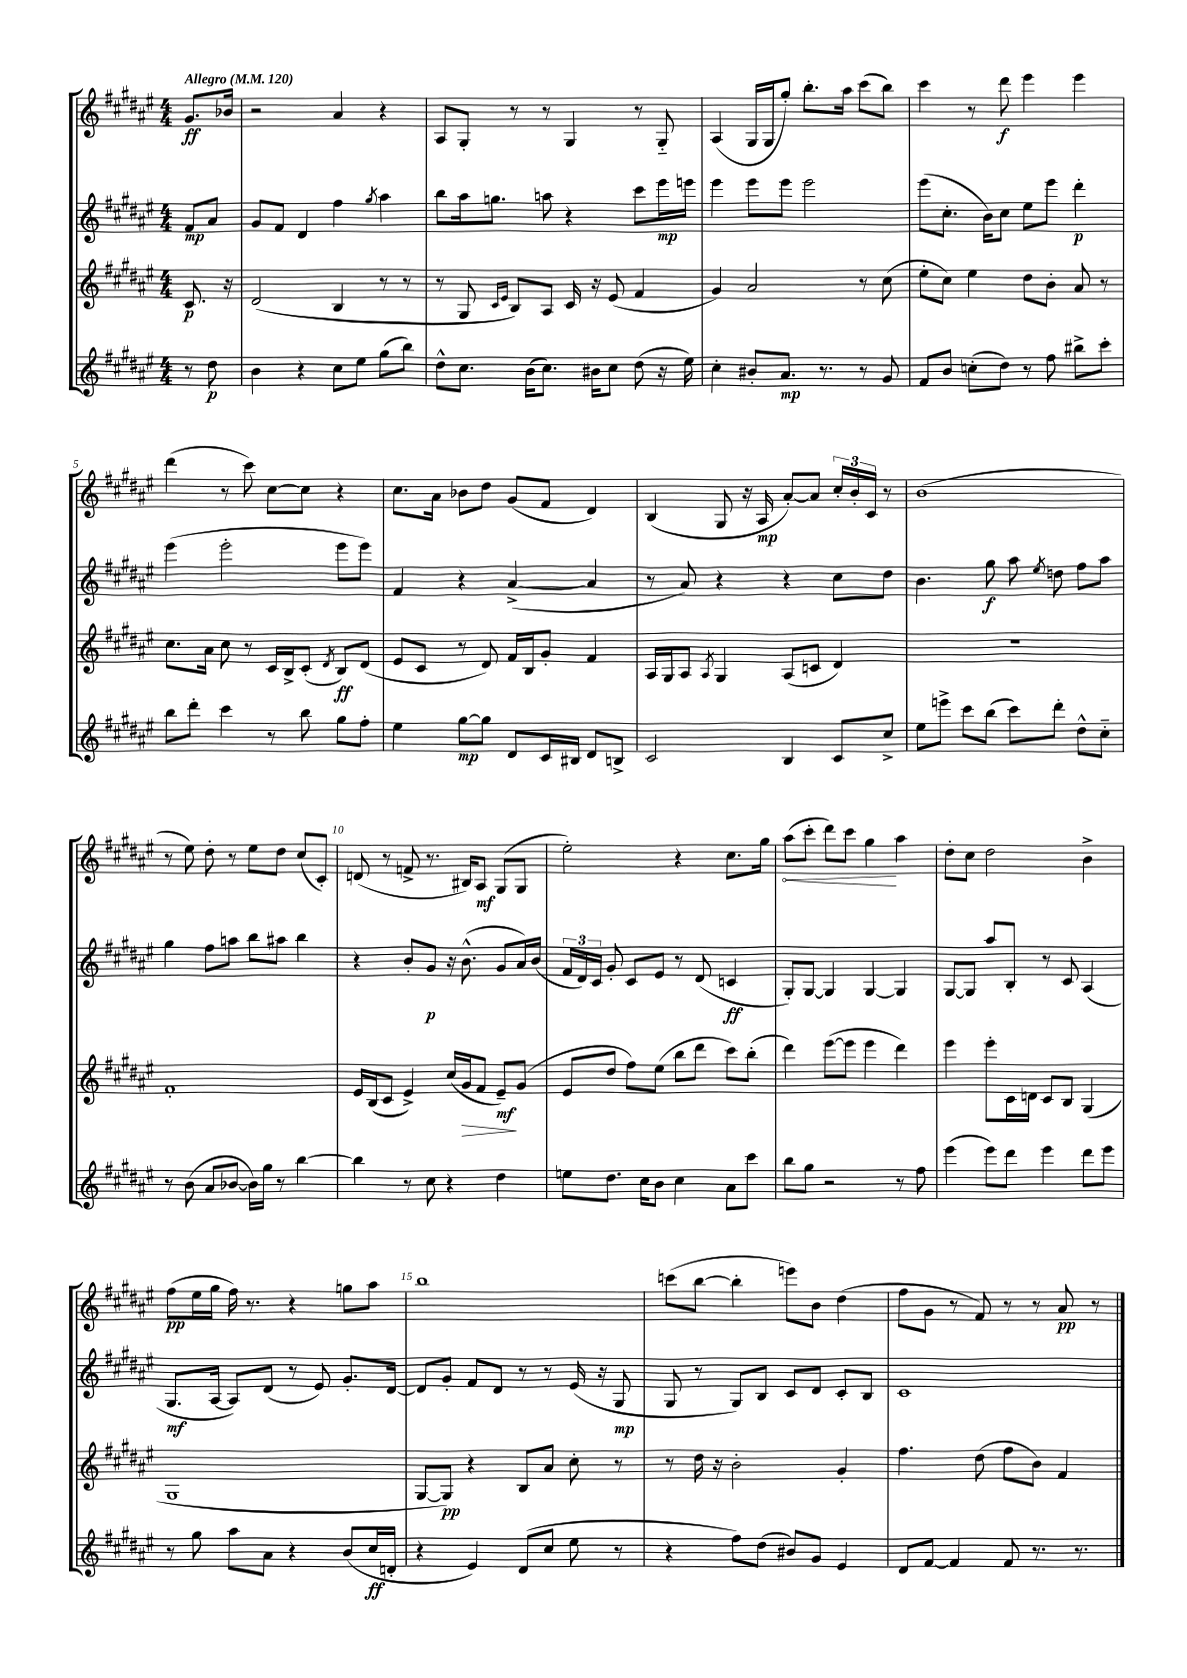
<<
\new StaffGroup <<
\new Staff = "s0" {
    \clef treble \key fis \major \numericTimeSignature \time 4/4 \partial 4 \tempo "Allegro" 4 = 120
    \autoBeamOff gis'8.[\ff bes'16] |
    r2 ais'4 r4 |
    ais8[ gis8]-. r8 r8 gis4 r8 gis8-_ |
    ais4( gis16[ gis16 gis''8]-.) b''8.[-. ais''16] cis'''8[( b''8]) |
    cis'''4 r8 dis'''8\f eis'''4 eis'''4 |
    dis'''4( r8 cis'''8) cis''8[~ cis''8] r4 |
    cis''8.[ ais'16] bes'8[ dis''8] gis'8[( fis'8] dis'4) |
    b4( gis8 r16 ais16\mp ais'8[~-.) ais'8] \tuplet 3/2 { cis''16[-. b'16-. cis'16] } r8 |
    b'1( |
    r8 eis''8) dis''8-. r8 eis''8[ dis''8] cis''8[( cis'8]-.) |
    d'8( r8 f'8-> r8. bis16[) ais8]\mf gis8[( gis8] |
    eis''2-.) r4 cis''8.[ gis''16] |
    \once \override Hairpin.circled-tip = ##t ais''8[\<( cis'''8]-. dis'''8[) cis'''8] gis''4\! ais''4 |
    dis''8[-. cis''8] dis''2 b'4-> |
    fis''8[\pp( eis''16 gis''16] fis''16) r8. r4 g''8[ ais''8] |
    b''1 |
    c'''8[( b''8]~ b''4-. e'''8[) b'8] dis''4( |
    fis''8[ gis'8] r8 fis'8) r8 r8 ais'8\pp r8 \bar "|." |
}
\new Staff = "s1" {
    \clef treble \key fis \major \numericTimeSignature \time 4/4 \partial 4
    \autoBeamOff fis'8[\mp ais'8] |
    gis'8[ fis'8] dis'4 fis''4 \acciaccatura { gis''8 } ais''4 |
    b''8[ ais''16 g''8.] a''8 r4 cis'''8[ eis'''16\mp e'''16] |
    eis'''4 eis'''8[ eis'''8] eis'''2 |
    eis'''8[( cis''8.]-. b'16[) cis''8] eis''8[ eis'''8] dis'''4-.\p |
    eis'''4( eis'''2-. eis'''8[ eis'''8]) |
    fis'4 r4 ais'4~->( ais'4 |
    r8 ais'8) r4 r4 cis''8[ dis''8] |
    b'4. gis''8\f ais''8 \acciaccatura { eis''8 } d''8 fis''8[ ais''8] |
    gis''4 fis''8[ a''8] b''8[ ais''8] b''4 |
    r4 b'8[-. gis'8]\p r16 b'8.-^( gis'8[ ais'16) b'16]( |
    \tuplet 3/2 { fis'16[ dis'16) cis'16] } gis'8-. cis'8[ eis'8] r8 dis'8( c'4\ff |
    gis8[-.) gis8]~ gis4 gis4~ gis4 |
    gis8[~ gis8] ais''8[ b8]-. r8 cis'8 ais4( |
    gis8.[\mf ais16]~ ais8[) dis'8]( r8 eis'8) gis'8.[-. dis'16]~ |
    dis'8[ gis'8]-. fis'8[ dis'8] r8 r8 eis'16( r16 gis8\mp |
    gis8 r8 gis8[) b8] cis'8[ dis'8] cis'8[-. b8] |
    cis'1 \bar "|." |
}
\new Staff = "s2" {
    \clef treble \key fis \major \numericTimeSignature \time 4/4 \partial 4
    \autoBeamOff cis'8.\p r16 |
    dis'2( b4 r8 r8 |
    r8 gis8 \grace { cis'16[ eis'16] } b8[) ais8] cis'16 r16 eis'8( fis'4 |
    gis'4) ais'2 r8 cis''8( |
    eis''8[-. cis''8]) eis''4 dis''8[ b'8]-. ais'8 r8 |
    cis''8.[ ais'16] cis''8 r8 cis'16[ b16-> cis'8]-.( \acciaccatura { dis'8 } b8[\ff) dis'8]( |
    eis'8[ cis'8] r8 dis'8) fis'16[ b16 gis'8]-. fis'4 |
    ais16[ gis16 ais8] \acciaccatura { ais8 } gis4 ais8[( c'8] dis'4) |
    r1 |
    fis'1-. |
    eis'16[ b16( cis'8] eis'4->) cis''16[( gis'16\> fis'8] eis'8[--\mf\!) gis'8]( |
    eis'8[ dis''8] fis''8[) eis''8]( b''8[ dis'''8] cis'''8[) b''8]-.( |
    dis'''4) eis'''8[~( eis'''8] eis'''4 dis'''4) |
    eis'''4 eis'''8[-. cis'16 d'16] cis'8[ b8] gis4( |
    gis1 |
    gis8[~ gis8]\pp) r4 b8[ ais'8] cis''8-. r8 |
    r8 dis''16 r16 b'2-. gis'4-. |
    fis''4. dis''8( fis''8[ b'8]) fis'4 \bar "|." |
}
\new Staff = "s3" {
    \clef treble \key fis \major \numericTimeSignature \time 4/4 \partial 4
    \autoBeamOff r8 dis''8\p |
    b'4 r4 cis''8[ eis''8] gis''8[( b''8]) |
    dis''8[-^ cis''8.] b'16[( cis''8.]) bis'16[ cis''8] dis''8( r16 eis''16) |
    cis''4-. bis'8[-. ais'8.]\mp r8. r8 gis'8 |
    fis'8[ b'8] c''8[-.( dis''8]) r8 fis''8 bis''8[-> cis'''8]-. |
    b''8[ dis'''8]-. cis'''4 r8 b''8 gis''8[ fis''8]-. |
    eis''4 gis''8[~\mp gis''8] dis'8[ cis'16 bis16] dis'8[ b8]-> |
    cis'2 b4 cis'8[ cis''8]-> |
    eis''8[ e'''8]-> cis'''8[ b''8]( cis'''8[) dis'''8]-. dis''8[-^ cis''8]-_ |
    r8 b'8( ais'8[ bes'8]~ bes'16[) gis''16] r8 b''4~ |
    b''4 r8 cis''8 r4 dis''4 |
    e''8[ dis''8.] cis''16[ b'8] cis''4 ais'8[ cis'''8] |
    b''8[ gis''8] r2 r8 fis''8 |
    eis'''4( eis'''8[) dis'''8] eis'''4 dis'''8[ eis'''8] |
    r8 gis''8 ais''8[ ais'8] r4 b'8[( cis''16\ff d'16]-. |
    r4 eis'4) dis'8[( cis''8] eis''8 r8 |
    r4 fis''8[) dis''8]( bis'8[) gis'8] eis'4 |
    dis'8[ fis'8]~ fis'4 fis'8 r8. r8. \bar "|." |
}
>>
>>
\layout { \context { \Score \override BarNumber.break-visibility = ##(#f #t #t) barNumberVisibility = #(every-nth-bar-number-visible 5) } }
